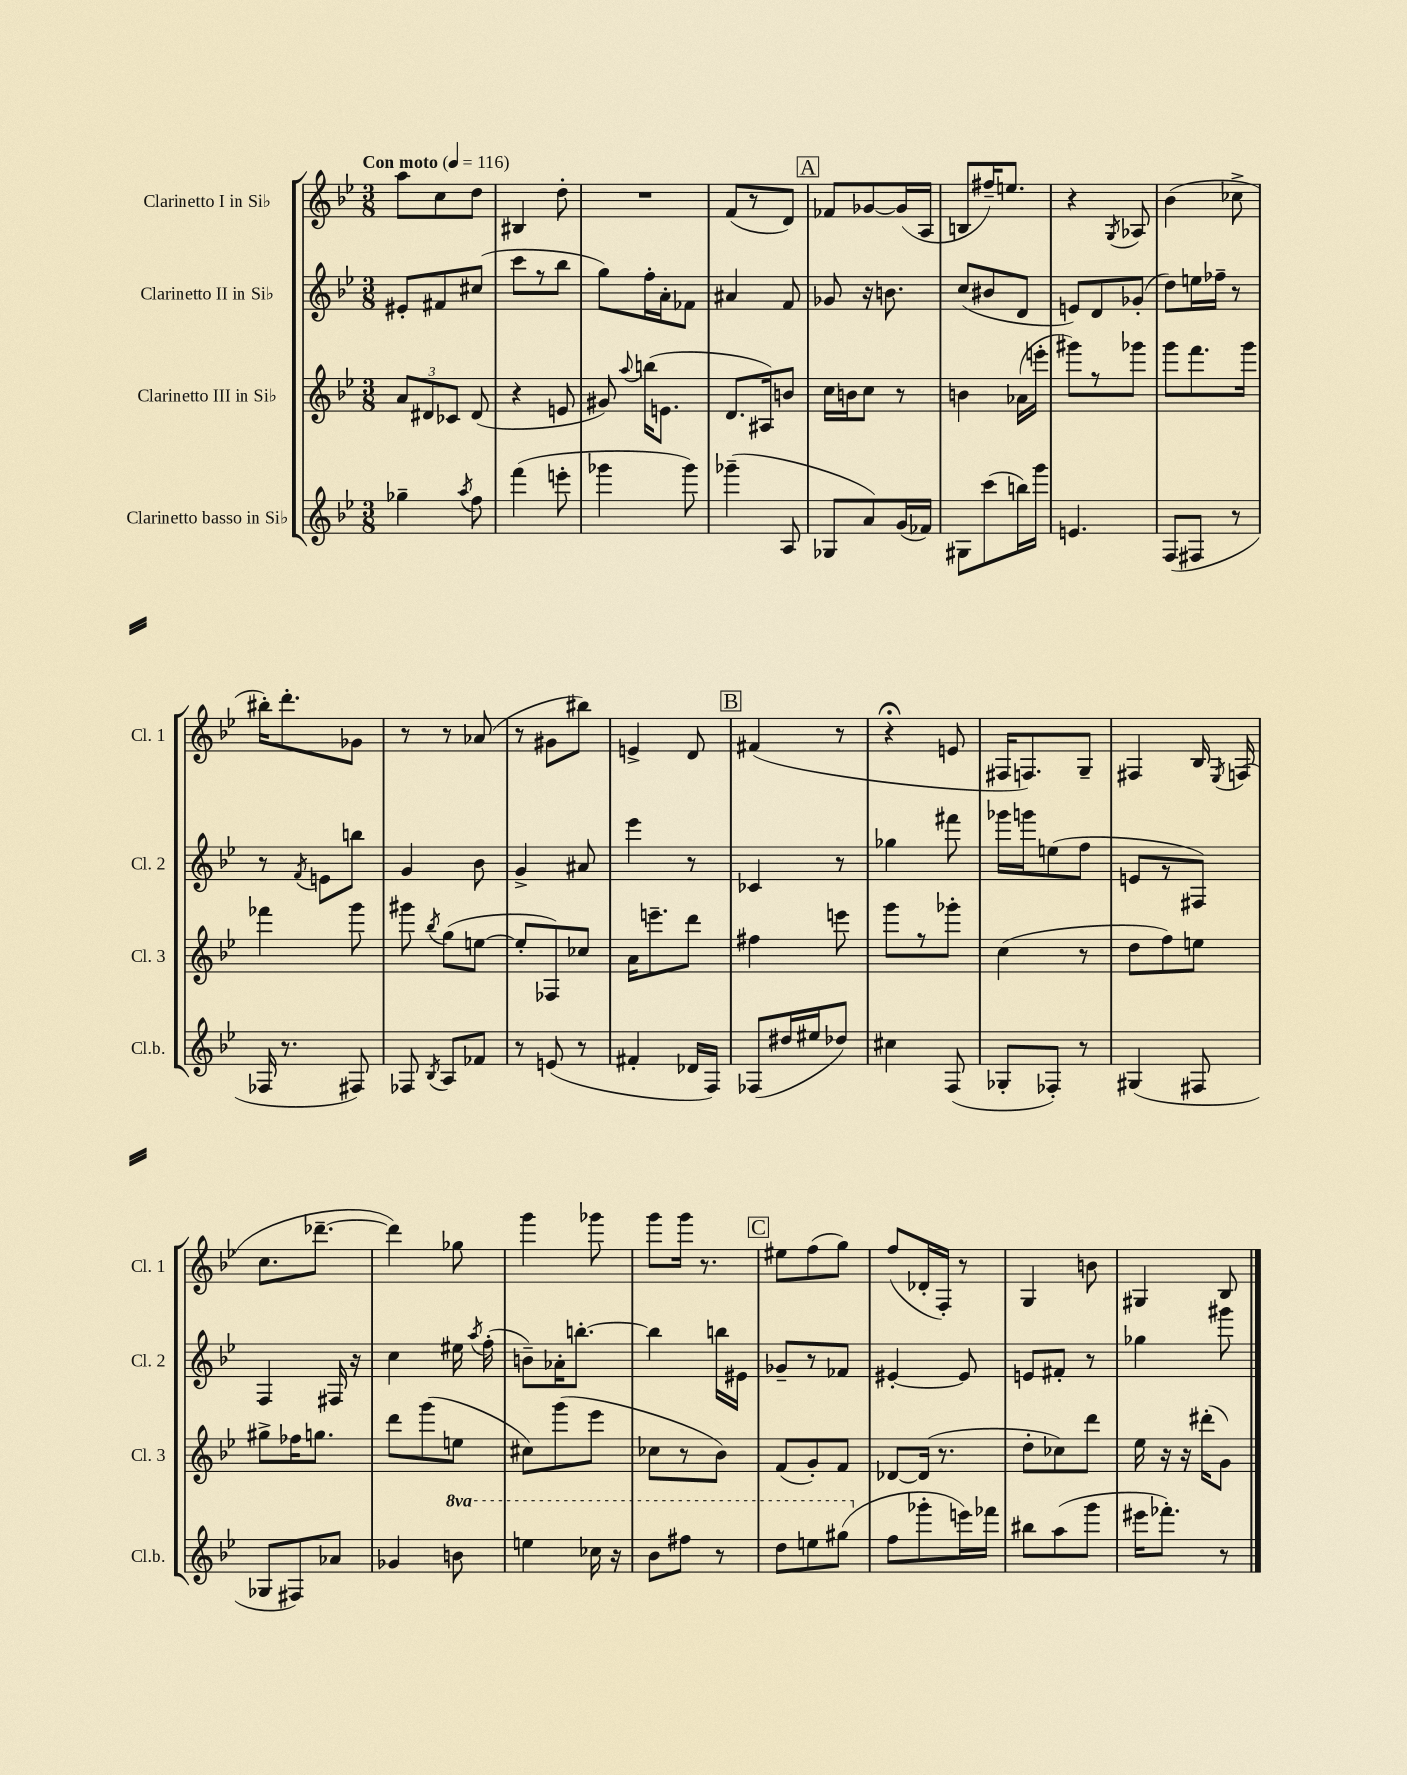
<<
\new StaffGroup <<
\new Staff = "s0" \with { instrumentName = "Clarinetto I in Sib" shortInstrumentName = "Cl. 1" } {
    \clef treble \key bes \major \numericTimeSignature \time 3/8 \tempo "Con moto" 4 = 116
    \autoBeamOff a''8[ c''8 d''8] |
    bis4 d''8-. |
    R4. |
    f'8[( r8 d'8]) |
    \mark \markup { \box "A" } fes'8[ ges'8~ ges'16( a16] |
    b8[ fis''16--) e''8.] |
    r4 \acciaccatura { g8 } aes8 |
    bes'4( ces''8-> |
    bis''16[-.) d'''8.-. ges'8] |
    r8 r8 aes'8( |
    r8 gis'8[ bis''8]) |
    e'4-> d'8 |
    \mark \markup { \box "B" } fis'4( r8 |
    r4\fermata e'8 |
    fis16[ f8.) g8]-- |
    fis4 bes16 \acciaccatura { ees8 } f16( |
    c''8.[ des'''8.]~-- |
    des'''4) ges''8 |
    g'''4 ges'''8 |
    g'''8[ g'''16] r8. |
    \mark \markup { \box "C" } eis''8[ f''8( g''8]) |
    f''8[( des'16-. f16]-.) r8 |
    g4 b'8 |
    gis4 bes8 \bar "|." |
}
\new Staff = "s1" \with { instrumentName = "Clarinetto II in Sib" shortInstrumentName = "Cl. 2" } {
    \clef treble \key bes \major \numericTimeSignature \time 3/8
    \autoBeamOff eis'8[-. fis'8 cis''8]( |
    c'''8[ r8 bes''8] |
    g''8[) f''16-. a'16-. fes'8] |
    ais'4 f'8 |
    \mark \markup { \box "A" } ges'8 r16 b'8. |
    c''8[( bis'8 d'8] |
    e'8[) d'8 ges'8]-.( |
    d''8[) e''16 fes''16]-- r8 |
    r8 \acciaccatura { f'8 } e'8[ b''8] |
    g'4 bes'8 |
    g'4-> ais'8 |
    ees'''4 r8 |
    \mark \markup { \box "B" } ces'4 r8 |
    ges''4 fis'''8 |
    ges'''16[ g'''16 e''8( f''8] |
    e'8[ r8 fis8]) |
    f4 fis16 r16 |
    c''4 eis''16 \acciaccatura { a''8 } f''16-.( |
    b'8[--) aes'16-. b''8.]~-. |
    b''4 b''16[ eis'16] |
    \mark \markup { \box "C" } ges'8[-- r8 fes'8] |
    eis'4~-. eis'8 |
    e'8[ fis'8]-. r8 |
    ges''4 gis'''8 \bar "|." |
}
\new Staff = "s2" \with { instrumentName = "Clarinetto III in Sib" shortInstrumentName = "Cl. 3" } {
    \clef treble \key bes \major \numericTimeSignature \time 3/8
    \autoBeamOff \tuplet 3/2 { a'8[ dis'8 ces'8] } dis'8( |
    r4 e'8 |
    gis'8) \appoggiatura { a''8 } b''16[( e'8.] |
    d'8.[ ais16) b'8] |
    \mark \markup { \box "A" } c''16[ b'16 c''8] r8 |
    b'4 aes'16[( e'''16]-. |
    gis'''8[) r8 ges'''8] |
    g'''8[ f'''8. g'''16] |
    fes'''4 g'''8 |
    gis'''8 \acciaccatura { bes''8 } g''8[( e''8]~ |
    e''8[-. fes8) ces''8] |
    a'16[ e'''8.-- d'''8] |
    \mark \markup { \box "B" } fis''4 e'''8 |
    g'''8[ r8 ges'''8]-. |
    c''4( r8 |
    d''8[ f''8) e''8] |
    gis''8[-> fes''16 g''8.] |
    d'''8[ g'''8( e''8] |
    cis''8[) g'''8( ees'''8] |
    ces''8[ r8 bes'8]) |
    \mark \markup { \box "C" } f'8[( g'8-.) f'8] |
    des'8[~ des'16]( r8. |
    d''8[-. ces''8) d'''8] |
    ees''16 r16 r16 dis'''16[-.( g'8]) \bar "|." |
}
\new Staff = "s3" \with { instrumentName = "Clarinetto basso in Sib" shortInstrumentName = "Cl.b." } {
    \clef treble \key bes \major \numericTimeSignature \time 3/8 \set Staff.ottavationMarkups = #ottavation-simple-ordinals
    \autoBeamOff ges''4-- \acciaccatura { a''8 } f''8 |
    f'''4( e'''8-. |
    ges'''4 ges'''8) |
    ges'''4--( a8 |
    \mark \markup { \box "A" } ges8[ a'8) g'16( fes'16]) |
    gis8[ c'''8( b''16) g'''16] |
    e'4. |
    f8[( fis8] r8 |
    fes16 r8. fis8) |
    fes8 \acciaccatura { bes8 } a8[ fes'8] |
    r8 e'8( r8 |
    fis'4-. des'16[ f16]) |
    \mark \markup { \box "B" } fes8[( dis''16 eis''16 des''8]) |
    cis''4 f8( |
    ges8[-. fes8]-.) r8 |
    gis4( fis8 |
    ges8[ fis8) aes'8] |
    ges'4 \ottava #1 b''8 |
    e'''4 ces'''16 r16 |
    bes''8[ fis'''8] r8 |
    \mark \markup { \box "C" } d'''8[ e'''8 gis'''8]( \ottava #0 |
    f''8[ ges'''8-. e'''16) fes'''16] |
    bis''8[ a''8( g'''8] |
    eis'''16[ fes'''8.]-.) r8 \bar "|." |
}
>>
>>
\layout { \context { \Score \remove "Bar_number_engraver" } }
